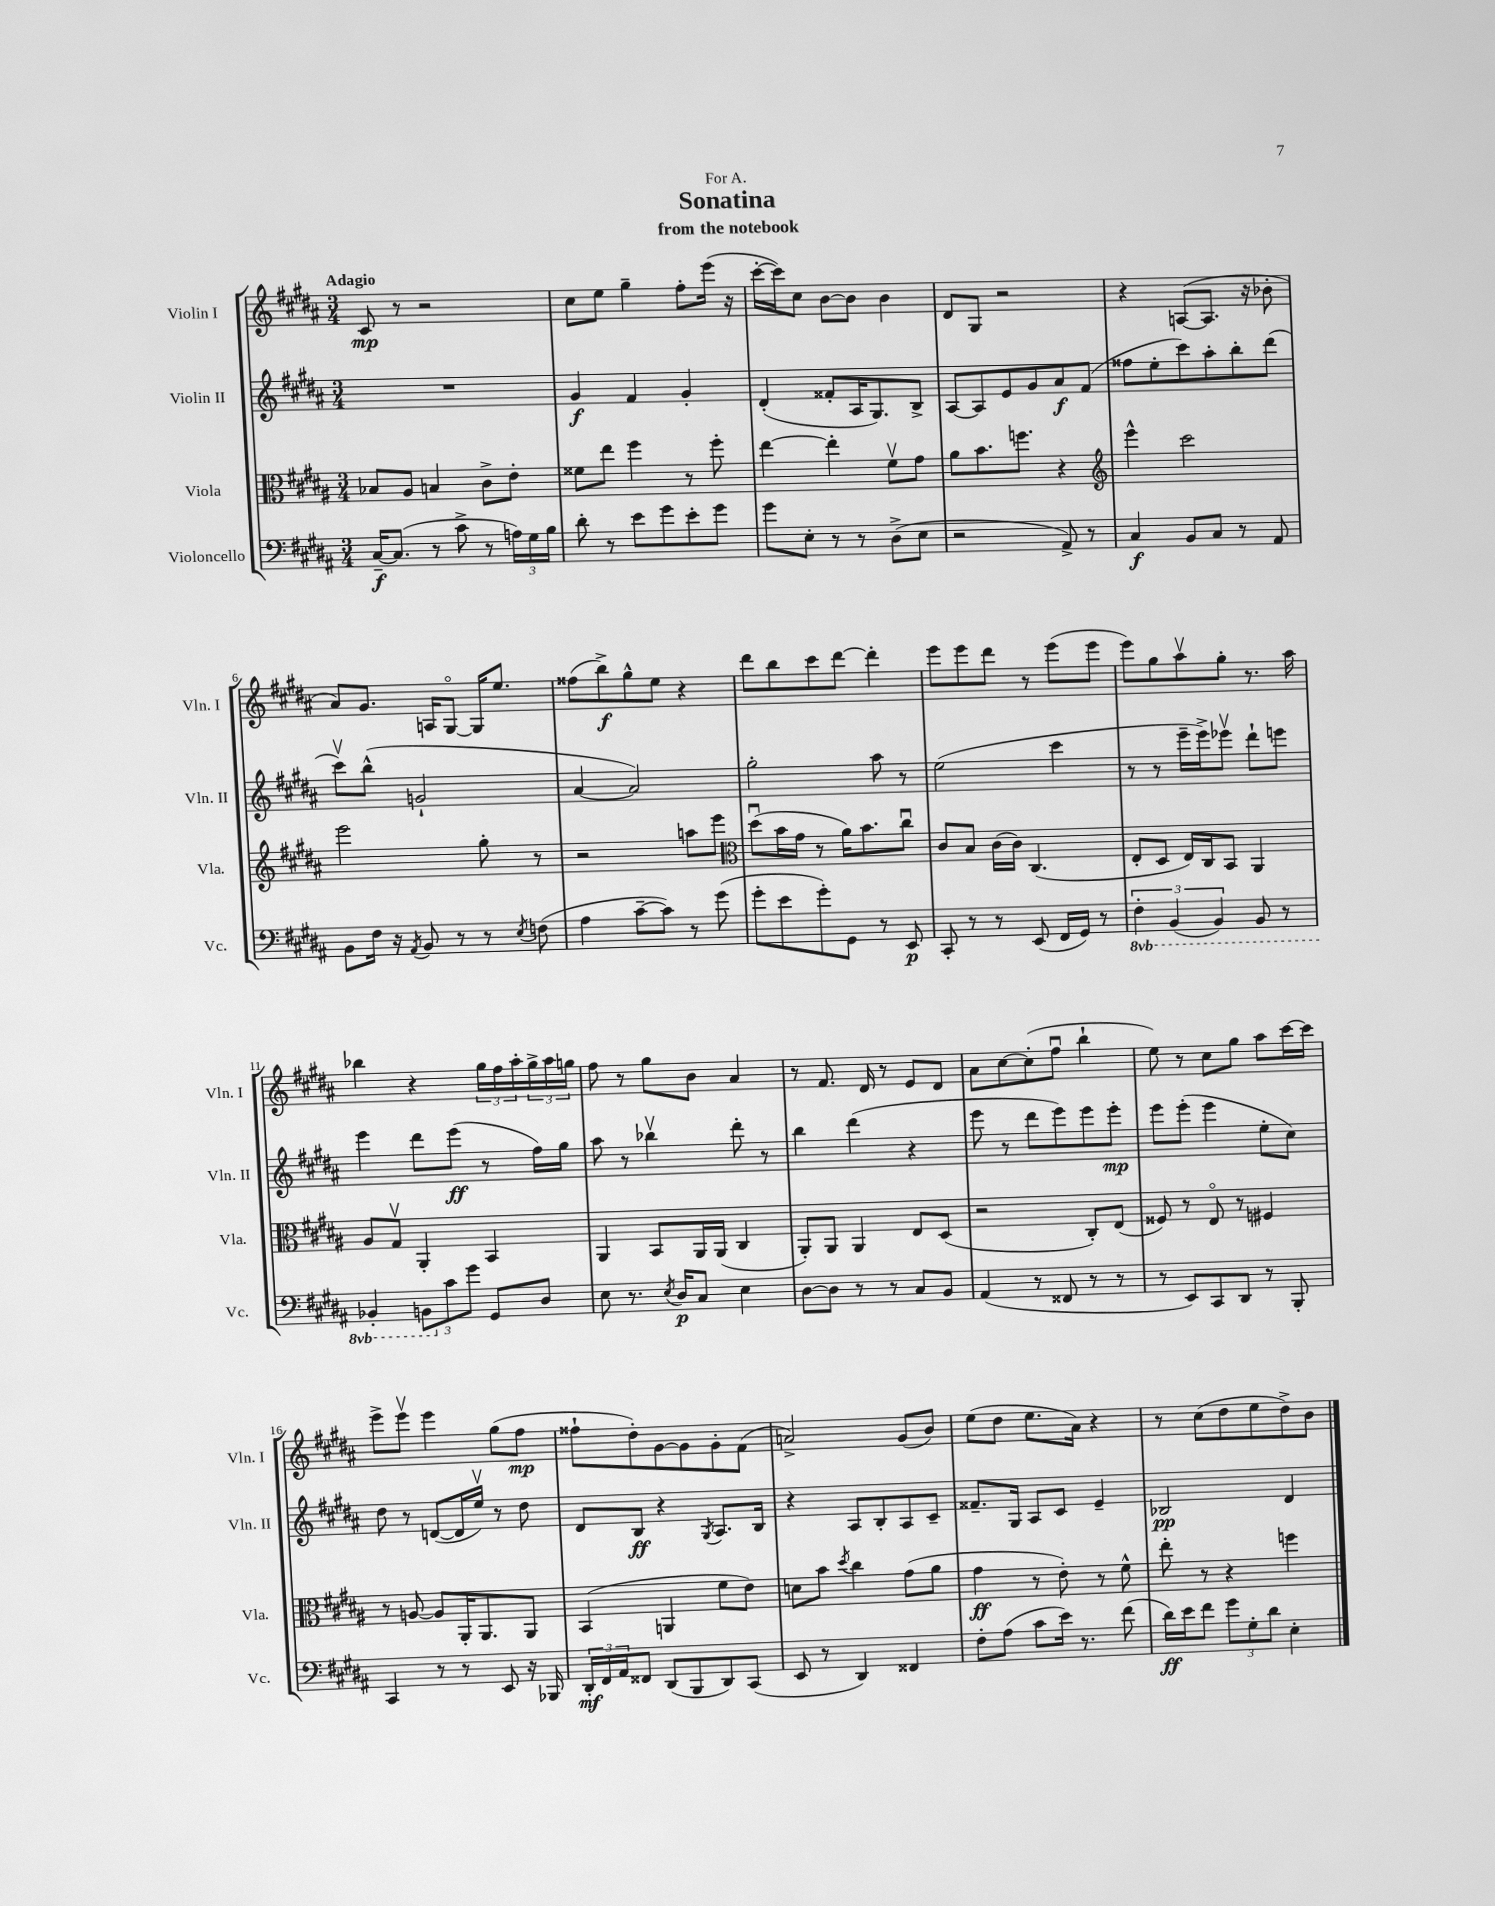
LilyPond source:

\header { title = "Sonatina" subtitle = "from the notebook" dedication = "For A." }
<<
\new StaffGroup <<
\new Staff = "s0" \with { instrumentName = "Violin I" shortInstrumentName = "Vln. I" } {
    \clef treble \key b \major \numericTimeSignature \time 3/4 \tempo "Adagio"
    cis'8\mp r8 r2 |
    cis''8 e''8 gis''4-- fis''8-. e'''16( r16 |
    cis'''16~-. cis'''16) cis''8 b'8~ b'8 b'4 |
    dis'8 gis8 r2 |
    r4 a8~( a8. r16 bes'8-. |
    ais'8) gis'8. a16 gis8~\flageolet gis16 e''8. |
    fisis''8( b''8->\f) gis''8-^ e''8 r4 |
    dis'''8 b''8 cis'''8 dis'''8~ dis'''4-. |
    e'''8 e'''8 dis'''8 r8 e'''8( e'''8 |
    e'''8) gis''8 ais''8\upbow gis''8-. r8. ais''16 |
    bes''4 r4 \tuplet 3/2 { gis''16 fis''16 ais''16-. } \tuplet 3/2 { gis''16-> ais''16 g''16 } |
    fis''8 r8 gis''8 b'8 ais'4 |
    r8 fis'8. dis'16 r8 e'8 dis'8 |
    ais'8 cis''8~ cis''8-.( fis''8\downbow b''4-! |
    e''8) r8 cis''8 gis''8 ais''8 cis'''16~ cis'''16 |
    e'''8-> e'''8\upbow e'''4 gis''8( fis''8\mp |
    fisis''8-! dis''8-.) gis'8~ gis'8 gis'8-. fis'8( |
    a'2->) gis'8( b'8) |
    e''8( dis''8 e''8. ais'16) r4 |
    r8 cis''8( dis''8 e''8 dis''8->) b'8 \bar "|." |
}
\new Staff = "s1" \with { instrumentName = "Violin II" shortInstrumentName = "Vln. II" } {
    \clef treble \key b \major \numericTimeSignature \time 3/4
    R2. |
    gis'4\f fis'4 gis'4-. |
    dis'4-.( fisis'8-. ais16 gis8.) b8-> |
    ais8~ ais8 e'8 gis'8 ais'8\f fis'8( |
    fisis''8 e''8-. cis'''8) ais''8-. b''8-. dis'''8( |
    cis'''8\upbow) b''8-^( g'2-! |
    ais'4~ ais'2) |
    gis''2-. ais''8 r8 |
    e''2( cis'''4 |
    r8 r8 e'''16-- e'''16->) ees'''8\upbow dis'''8-! e'''8 |
    e'''4 dis'''8 e'''8\ff( r8 fis''16) gis''16 |
    ais''8 r8 bes''4\upbow dis'''8-. r8 |
    b''4 dis'''4( r4 |
    e'''8 r8 dis'''8 e'''8) e'''8 e'''8-.\mp |
    e'''8 e'''8-.( e'''4 e''8-. cis''8) |
    dis''8 r8 d'8~( d'16 e''16\upbow) r8 dis''8 |
    dis'8 b8\ff r4 \acciaccatura { gis8 } ais8. b16 |
    r4 ais8 b8-. ais8 cis'8-- |
    fisis'8.-- gis16 ais8 cis'8 e'4-- |
    bes2\pp dis'4 \bar "|." |
}
\new Staff = "s2" \with { instrumentName = "Viola" shortInstrumentName = "Vla." } {
    \clef alto \key b \major \numericTimeSignature \time 3/4
    bes8 ais8 b4 cis'8-> e'8-. |
    fisis'8 e''8 fis''4 r8 fis''8-. |
    e''4~ e''4-. fis'8\upbow gis'8 |
    ais'8 b'8. f''8. r4 |
    \clef treble e'''4-^ cis'''2 |
    e'''2 gis''8-. r8 |
    r2 a''8 e'''8 |
    \clef alto dis''8\downbow( b'16 gis'16 r8 ais'16) b'8. cis''8\downbow |
    cis'8 b8 cis'16( cis'16) cis4.( |
    e8-. dis8 e16) cis16 b,8 ais,4 |
    ais8 gis8\upbow ais,4-. b,4 |
    ais,4 b,8 ais,16 ais,16( cis4 |
    ais,8-.) ais,8 ais,4 e8 dis8( |
    r2 cis8-.) e8( |
    fisis8) r8 e8\flageolet r8 fis4 |
    r8 a8~ a8 ais,16-. ais,8. ais,8 |
    b,4( a,4 fis'8 e'8) |
    d'8 b'8 \acciaccatura { dis''8 } cis''4 gis'8( ais'8 |
    gis'4\ff r8 e'8-.) r8 fis'8-^ |
    e''8-. r8 r4 f''4 \bar "|." |
}
\new Staff = "s3" \with { instrumentName = "Violoncello" shortInstrumentName = "Vc." } {
    \clef bass \key b \major \numericTimeSignature \time 3/4 \set Staff.ottavationMarkups = #ottavation-simple-ordinals
    cis16~--\f cis8.( r8 cis'8-> r8 \tuplet 3/2 { a16) gis16 b16 } |
    dis'8-. r8 e'8 gis'8 e'8-. gis'8 |
    gis'8 e8-. r8 r8 dis8->( e8 |
    r2 ais,8->) r8 |
    cis4\f b,8 cis8 r8 ais,8 |
    b,8 fis16 r16 \acciaccatura { ais,8 } b,8 r8 r8 \acciaccatura { e8 } f8( |
    ais4 cis'8~-- cis'8) r8 gis'8( |
    gis'8-. e'8 gis'8-.) gis,8 r8 e,8\p |
    cis,8-. r8 r8 e,8( fis,16 gis,16) r8 |
    \tuplet 3/2 { \ottava #-1 fis,4-. b,,4( b,,4) } b,,8 r8 |
    bes,,4-. \tuplet 3/2 { b,,8 \ottava #0 cis'8 gis'8 } gis,8 dis8 |
    e8 r8. \acciaccatura { e8 } dis16\p cis8 e4 |
    dis8~ dis8 r8 r8 cis8 b,8 |
    ais,4( r8 fisis,8 r8 r8 |
    r8 e,8) cis,8 dis,8 r8 b,,8-. |
    cis,4 r8 r8 e,8 r16 bes,,16 |
    \tuplet 3/2 { dis,16-.\mf fis,16 ais,16 } fisis,8 dis,8( b,,8 dis,8) cis,8( |
    e,8 r8 dis,4) fisis,4 |
    fis8-. ais8( cis'8 e'16) r8. fis'8( |
    dis'16\ff) e'16 fis'8 \tuplet 3/2 { gis'8 gis8-. dis'8 } e4-. \bar "|." |
}
>>
>>
